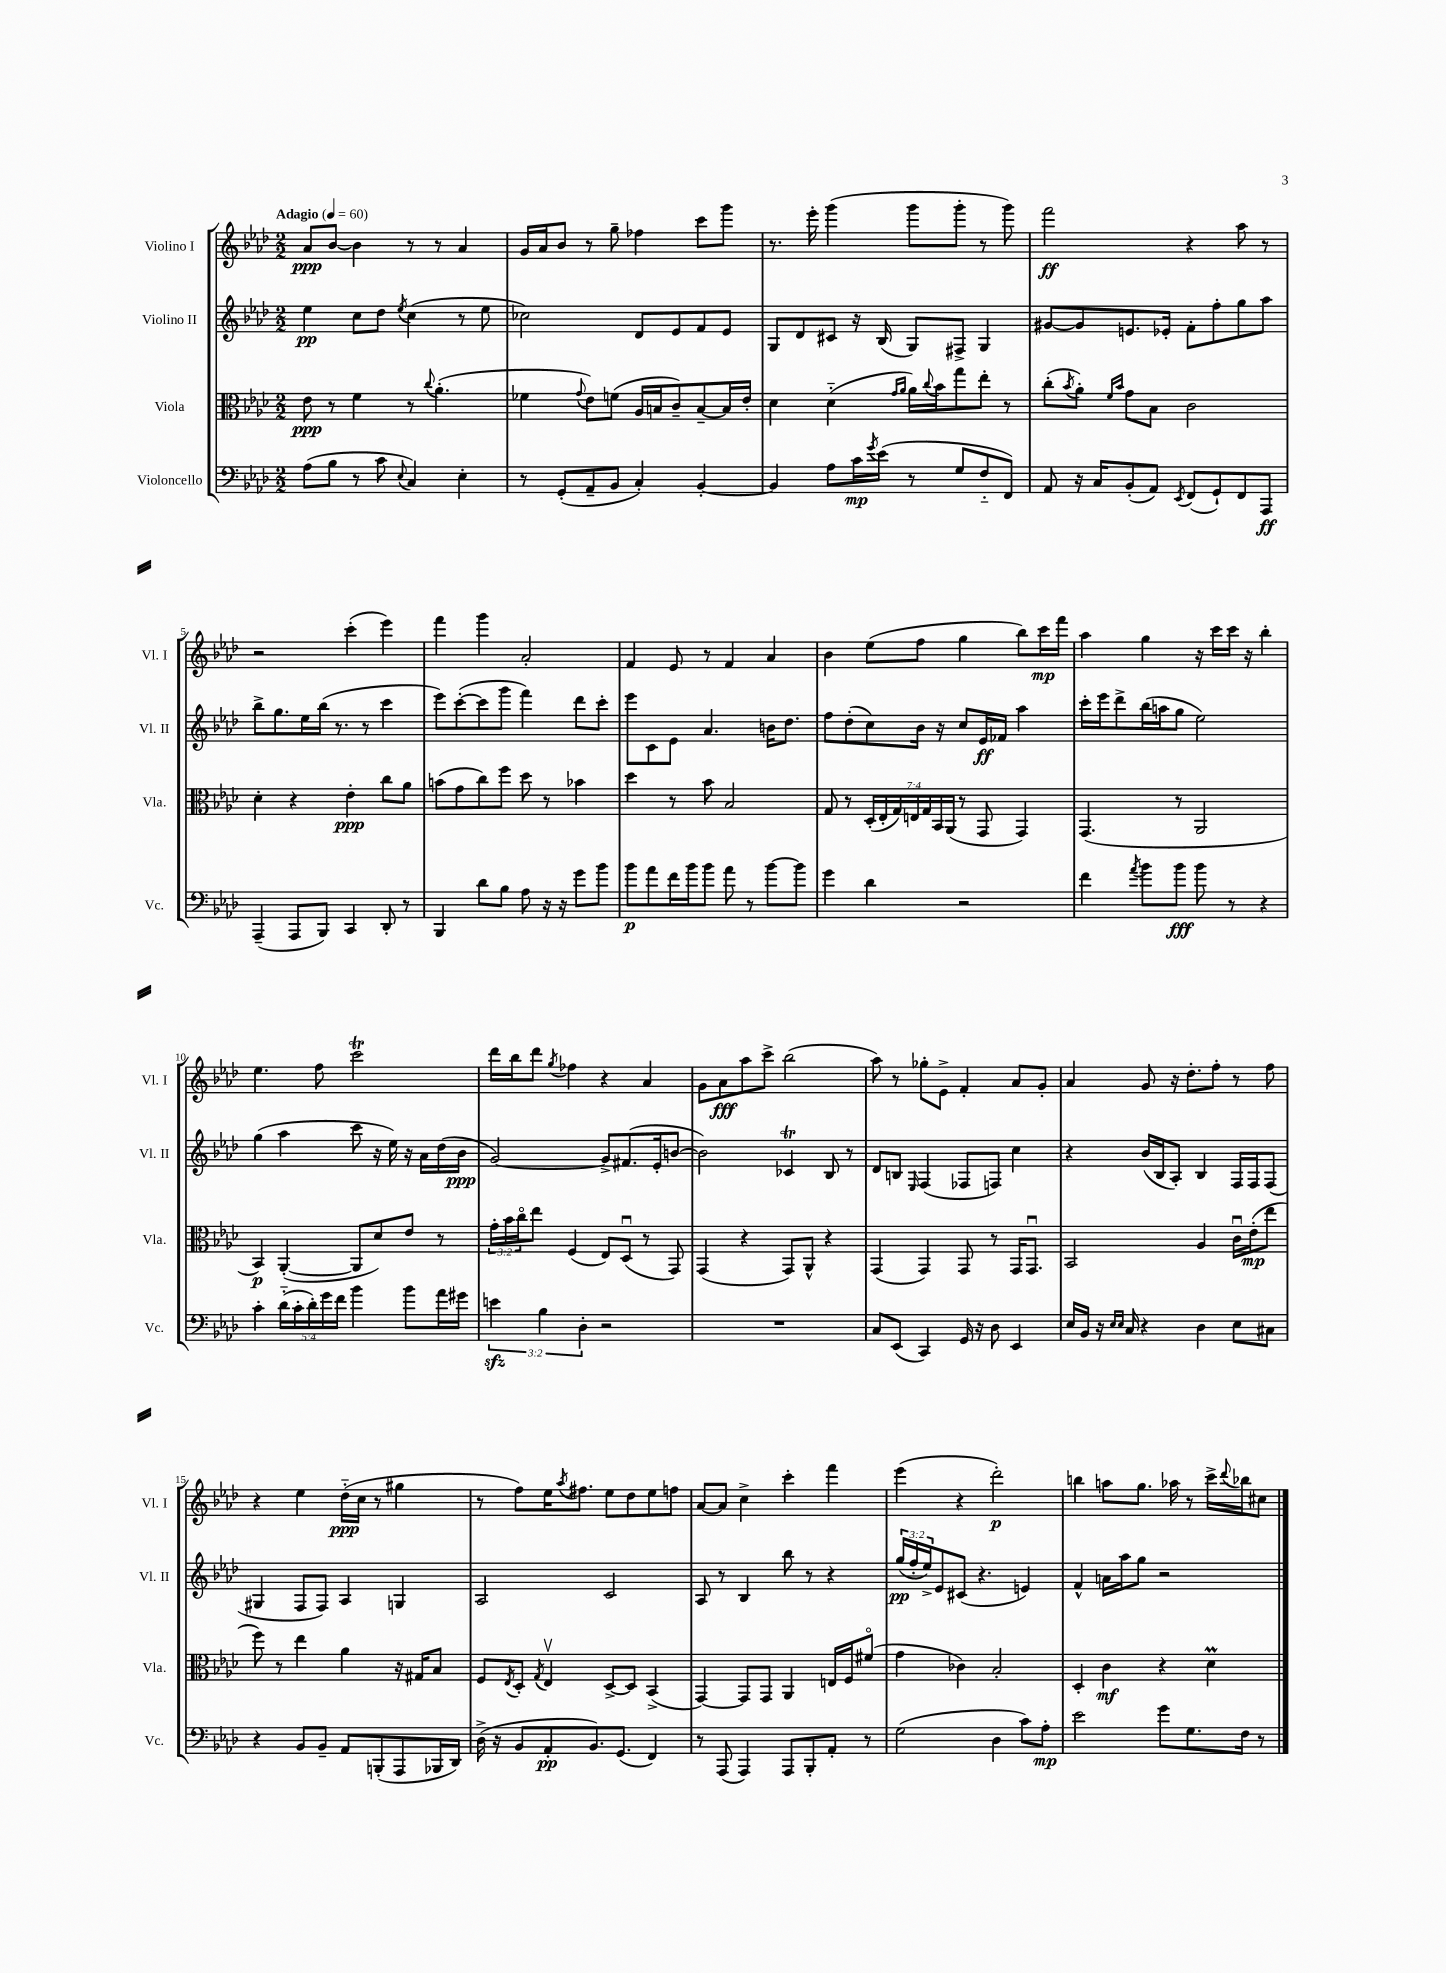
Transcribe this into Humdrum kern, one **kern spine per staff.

**kern	**kern	**kern	**kern
*staff4	*staff3	*staff2	*staff1
*clefF4	*clefC3	*clefG2	*clefG2
*k[b-e-a-d-]	*k[b-e-a-d-]	*k[b-e-a-d-]	*k[b-e-a-d-]
*M2/2	*M2/2	*M2/2	*M2/2
*MM60	*MM60	*MM60	*MM60
(8A-\L	8e-\	4ee-\	8a-/L
8B-\J	8r	.	[8b-/J
8r	4f\	8cc\L	4b-\]
8c\	.	8dd-\J	.
8qqE-/	.	8qee-/	.
4C/)	8r	(4cc\	8r
.	8qqcc/	.	.
.	(4.a-'\	.	8r
4E-'\	.	8r	4a-/
.	.	8ee-\	.
=	=	=	=
8r	4f-\	2cc-\)	16g/LL
.	.	.	16a-/J
(8GG'/L	.	.	8b-/J
.	8qqg/	.	.
8AA-~/	8e-\L)	.	8r
8BB-/J	(8f\J	.	8gg~\
4C'/)	16A-/LL	8d-/L	4ff-\
.	16B/J	.	.
.	8c~/)	8e-/	.
[4BB-'/	[8B~/	8f/	8ccc\L
.	16B/]L	8e-/J	8ggg\J
.	16e-'/JJ	.	.
=	=	=	=
4BB-/]	4d-\	8G/L	8.r
.	.	8d-/	.
.	.	.	16eee-'\
8A-\L	(4d-'~\	8c#/J	(4ggg\
16c\L	.	16r	.
8qg/	.	.	.
(16e-\JJ	.	(16B-/	.
.	16qqg/LL	.	.
.	16qqa-/JJ	.	.
8r	16a-\LL)	8G/L)	8ggg\L
.	8qqcc/	.	.
.	16b-\J	.	.
8G/L	8gg\	8F#^/J	8ggg'\J
8F'~/	8ee-'\J	4G/	8r
8FF/J)	8r	.	8ggg\)
=	=	=	=
8AA-/	(8cc'\L	[8g#/L	2fff\
.	8qb-/	.	.
16r	8a-'\J)	8g#/]	.
16C/LK	.	.	.
.	16qqf/LL	.	.
.	16qqb-/JJ	.	.
(8BB-'/	8g\L	8.e/	.
8AA-/J)	8B-\J	.	.
.	.	16e-'/Jk	.
8qEE-/	.	.	.
(8FF/L	2c\	8f'\L	4r
8GG`/)	.	8ff'\	.
8FF/	.	8gg\	8aa-\
8AAA-/J	.	8aa-\J	8r
=	=	=	=
(4AAA-~/	4d-'\	8bb-^\L	2r
.	.	8.gg\	.
8AAA-/L	4r	.	.
.	.	16ee-\L	.
8BBB-/J)	.	(16bb-\JJ	.
.	.	8.r	.
4CC/	4e-'\	.	(4ccc'\
.	.	8r	.
8DD-'/	8cc\L	4ccc\	4eee-\)
8r	8a-\J	.	.
=	=	=	=
4BBB-/	(8b\L	8eee-\L)	4fff\
.	8g\	([8ccc'\	.
8d-\L	8cc\)	8ccc\]	4ggg\
8B-\J	8ff\J	8ggg\J	.
8A-\	8dd-\	4fff\)	2a-'/
16r	8r	.	.
16r	.	.	.
8g\L	4b-\	8ddd-\L	.
8b-\J	.	8ccc'\J	.
=	=	=	=
8b-\L	4dd-\	8eee-\L	4f/
8a-\	.	8c\	.
16f\L	8r	8e-\J	8e-/
16b-\J	.	.	.
8b-\J	8b-\	4.a-/	8r
8a-\	2B-/	.	4f/
8r	.	.	.
[8b-\L	.	16b\LK	4a-/
.	.	8.dd-\J	.
8b-\]J	.	.	.
=	=	=	=
4g\	8G/	8ff\L	4b-\
.	8r	(8dd-'\	.
4d-\	(28D-'/LL	8cc\)	(8ee-\L
.	28E-'/	.	.
.	28G/)	.	.
.	28E/	.	.
.	.	16b-\Jk	8ff\J
.	28G/	.	.
.	28BB-/	.	.
.	.	16r	.
.	(28AA-/JJ	.	.
2r	8r	8cc/L	4gg\
.	8GG/	16e-/L	.
.	.	16f-/JJ	.
.	4GG/)	4aa-\	8bb-\L)
.	.	.	16ccc\L
.	.	.	16fff\JJ
=	=	=	=
4f\	(4.GG/	16ccc'\LL	4aa-\
.	.	16eee-\J	.
.	.	8ddd-^\	.
8qa-/	.	.	.
8b-\L	.	(16bb-\L	4gg\
.	.	16aa\J	.
8b-\J	8r	8gg\J	.
8b-\	2AA-/	2ee-\)	16r
.	.	.	16ccc\LL
8r	.	.	16ccc\JJ
.	.	.	16r
4r	.	.	4bb-'\
=	=	=	=
4c'\	4BB-/)	(4gg\	4.ee-\
(20d-'~\LL	([4AA-'/	4aa-\	.
20c'\	.	.	.
20d-'\)	.	.	.
.	.	.	8ff\
20g\	.	.	.
20f\JJ	.	.	.
4b-\	8AA-/]L	8ccc\	2ccc\
.	8d-/)	16r	.
.	.	16ee-\)	.
8b-\L	8e-/J	16r	.
.	.	16a-\LL	.
16a-\L	8r	(16dd-\	.
16g#\JJ	.	16b-\JJ	.
=	=	=	=
6e\	24g'\LL	[2g/)	16ddd-\LL
.	24b-\	.	.
.	.	.	16bb-\J
.	24cco\J	.	.
.	8ee-\J	.	8ddd-\J
6B-\	.	.	.
.	.	.	8qgg/
.	(4F/	.	4ff-\
6D-'\	.	.	.
2r	8E-/L)	8g^/]L	4r
.	(8D-u/J	(8.f#/	.
.	8r	.	4a-/
.	.	16e-'/k	.
.	8GG/)	[8b/J	.
=	=	=	=
1r	(4GG/	2b\])	8g\L
.	.	.	8a-\
.	4r	.	8aa-\
.	.	.	8ccc^\J
.	8GG/L)	4c-/	(2bb-\
.	8AA-^^/J	.	.
.	4r	8B-/	.
.	.	8r	.
=	=	=	=
8C/L	(4GG/	8d-/L	8aa-\)
(8EE-/J	.	8B/J	8r
.	.	16qqE-/	.
4CC/)	4GG/)	(4F/	8gg-'\L
.	.	.	8e-^\J
16GG/	8GG/	8F-/L	4f'/
16r	.	.	.
8D-\	8r	8F/J)	.
4EE-/	16GG/LK	4cc\	8a-/L
.	8.GGu/J	.	.
.	.	.	8g'/J
=	=	=	=
16E-/LL	2BB-/	4r	4a-/
16BB-/JJ	.	.	.
16r	.	.	.
16qqE-/LL	.	.	.
16qqE-/JJ	.	.	.
16C/	.	.	.
4r	.	(16b-/LL	8g/
.	.	16B-/J	.
.	.	8A-'/J)	16r
.	.	.	8.dd-'\L
4D-\	4A-/	4B-/	.
.	.	.	8ff'\J
8E-\L	16cu\LL	16F/LL	8r
.	(16e-'\J	16F/J	.
8C#\J	8ee-\J	(8F/J	8ff\
=	=	=	=
4r	8ff\)	4G#/	4r
.	8r	.	.
8BB-/L	4ee-\	8F/L	4ee-\
8BB-~/J	.	8F/J)	.
8AA-/L	4a-\	4A-/	(16dd-'~\LL
.	.	.	16cc\JJ
(8BBB'/	.	.	8r
8AAA-/	16r	4G/	4gg#\
.	16G#/LK	.	.
16BBB-/L	8B-/J	.	.
16DD-/JJ)	.	.	.
=	=	=	=
(16D-^\	8F/L	2A-/	8r
16r	.	.	.
.	8qE-/	.	.
8BB-/L	8D-'/J	.	8ff\L)
.	8qG/	.	.
8AA-'/	4E-v/	.	16ee-\K
.	.	.	8qaa-/
.	.	.	8.ff#\J
8.BB-/)	.	.	.
.	[8D-^/L	2c/	8ee-\L
(8.GG/J	.	.	.
.	8D-/]J	.	8dd-\
4FF/)	(4BB-^/	.	8ee-\
.	.	.	8ff\J
=	=	=	=
8r	[4GG/)	8A-/	[8a-/L
(8AAA-/	.	8r	8a-/]J
4AAA-/)	8GG/]L	4B-/	4cc^\
.	8GG/J	.	.
8AAA-/L	4AA-/	8bb-\	4ccc'\
8BBB-'/	.	8r	.
8AA-'/J	16E/LL	4r	4fff\
.	16F/J	.	.
8r	(8f#o/J	.	.
=	=	=	=
(2G\	4g\	(24gg/LL	(4eee-\
.	.	24ff'/	.
.	.	24ee-^/J)	.
.	.	8e-/	.
.	4c-\)	(8c#/J	4r
.	.	4.r	.
4D-\	2B-'/	.	2ddd-'\)
8c\L)	.	4e/)	.
8A-'\J	.	.	.
=	=	=	=
2e-\	4D-'/	4f^^/	4bb\
.	4c\	16a\LL	8aa\L
.	.	16aa-\J	.
.	.	8gg\J	8.gg\J
8g\L	4r	2r	.
.	.	.	16aa-\
8.G\	.	.	8r
.	4d-\	.	16ccc^\LL
.	.	.	8qqddd-/
16F\Jk	.	.	16bb-\J
8r	.	.	8cc#\J
==	==	==	==
*-	*-	*-	*-
